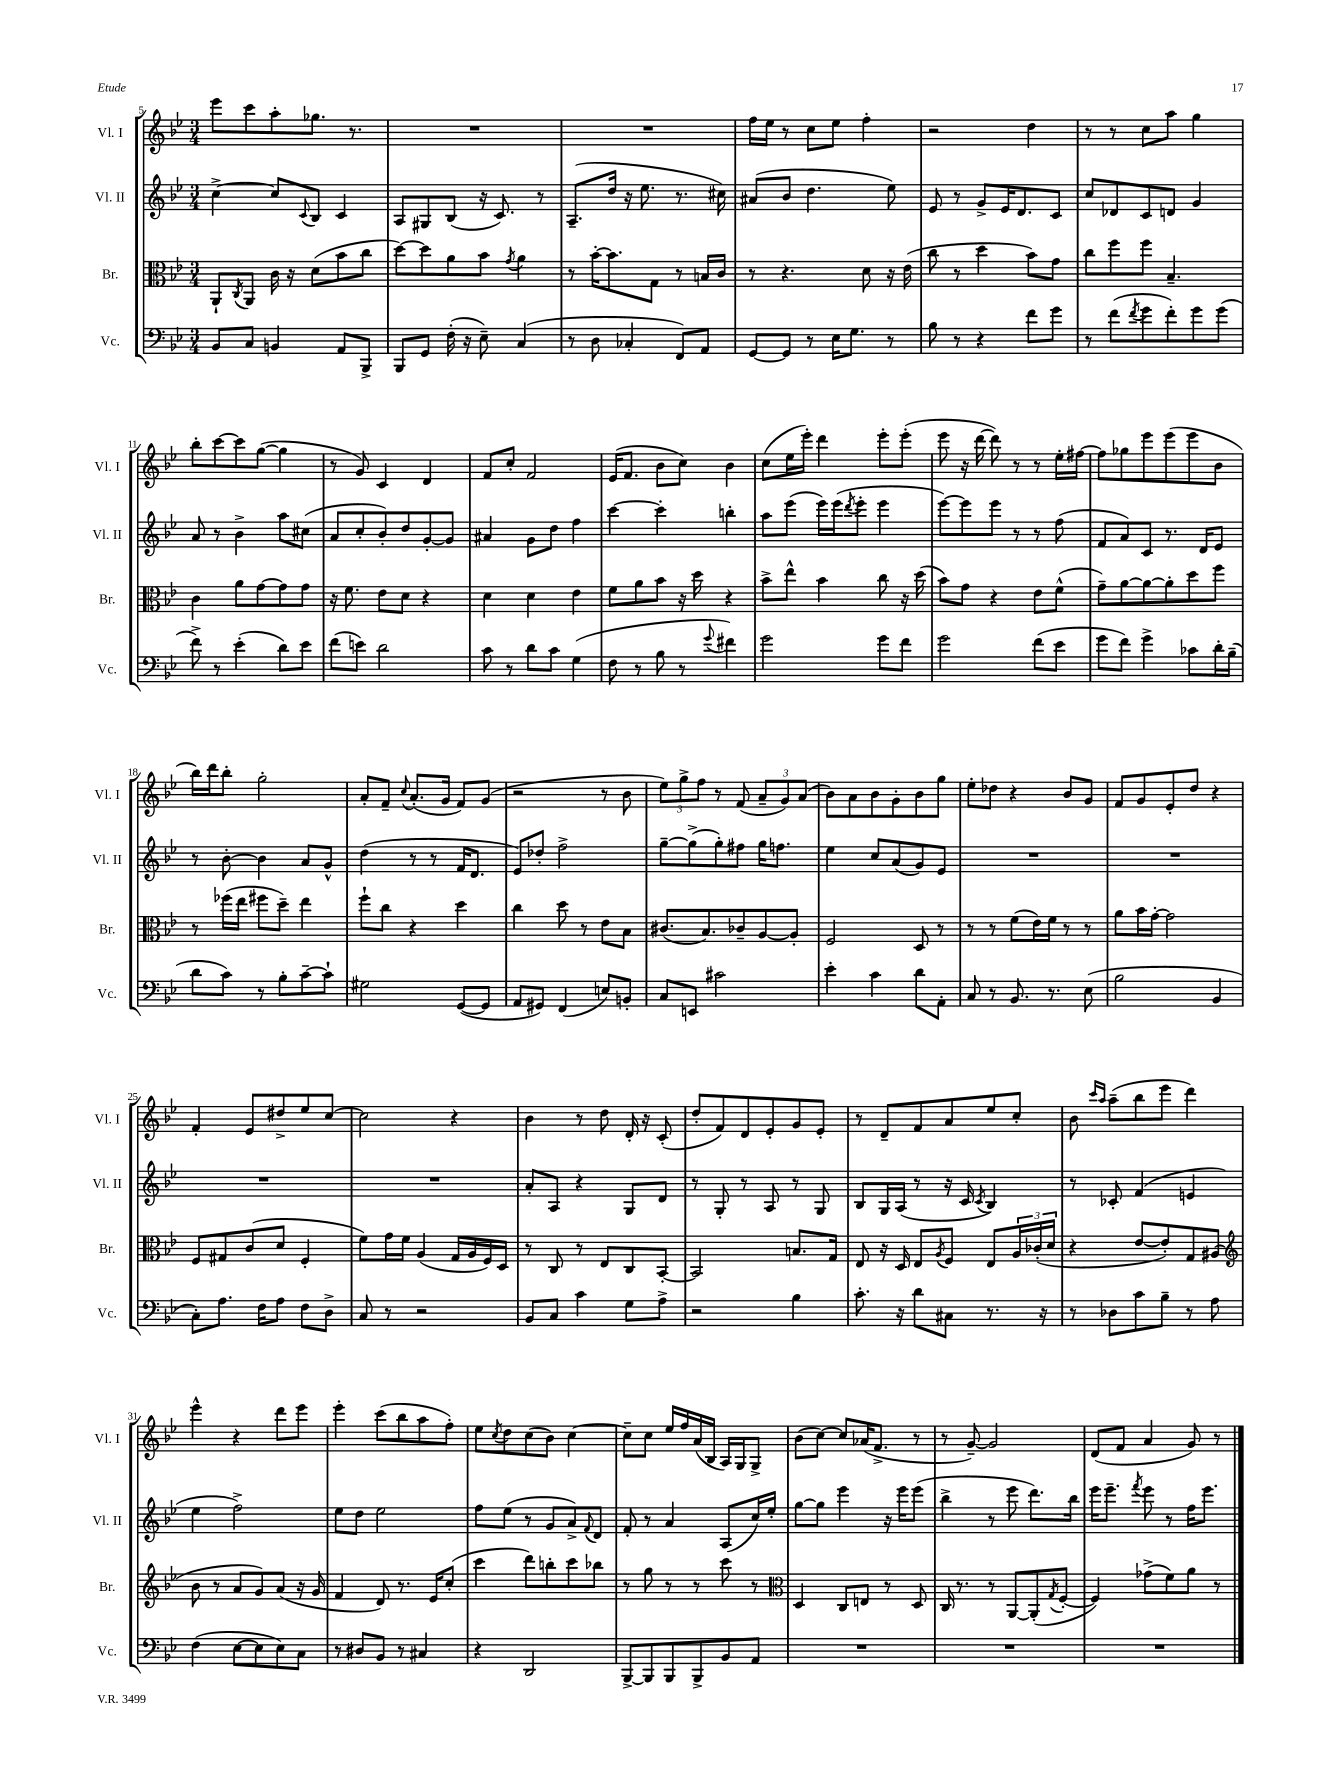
<<
\new StaffGroup <<
\new Staff = "s0" \with { instrumentName = "Vl. I" shortInstrumentName = "Vl. I" } {
    \clef treble \key bes \major \numericTimeSignature \time 3/4
    ees'''8 c'''8 a''8-. ges''8. r8. |
    R2. |
    R2. |
    f''16 ees''16 r8 c''8 ees''8 f''4-. |
    r2 d''4 |
    r8 r8 c''8 a''8 g''4 |
    bes''8-. c'''8~ c'''8 g''8~( g''4 |
    r8 g'8) c'4 d'4 |
    f'8 c''8-. f'2 |
    ees'16( f'8. bes'8 c''8) bes'4 |
    c''8( ees''16 ees'''16-.) d'''4 ees'''8-. ees'''8-.( |
    ees'''8 r16 d'''16~ d'''8) r8 r8 ees''16-. fis''16~ |
    fis''8 ges''8 ees'''8 ees'''8( ees'''8 bes'8 |
    bes''16) d'''16 bes''8-. g''2-. |
    a'8-. f'8-- \appoggiatura { c''8 } a'8.-.( g'16 f'8) g'8( |
    r2 r8 bes'8 |
    \tuplet 3/2 { ees''8) g''8-> f''8 } r8 f'8( \tuplet 3/2 { a'8-- g'8) a'8( } |
    bes'8) a'8 bes'8 g'8-. bes'8 g''8 |
    ees''8-. des''8 r4 bes'8 g'8 |
    f'8 g'8 ees'8-. d''8 r4 |
    f'4-. ees'8 dis''8-> ees''8 c''8~ |
    c''2 r4 |
    bes'4 r8 d''8 d'16-. r16 c'8-.( |
    d''8-. f'8) d'8 ees'8-. g'8 ees'8-. |
    r8 d'8-- f'8 a'8 ees''8 c''8-. |
    bes'8 \grace { c'''16 a''16 } a''8--( bes''8 ees'''8 d'''4) |
    ees'''4-^ r4 d'''8 ees'''8 |
    ees'''4-. c'''8( bes''8 a''8 f''8-.) |
    ees''8 \acciaccatura { c''8 } d''8 c''8( bes'8) c''4~ |
    c''8-- c''8 ees''16 f''16 a'16( bes16 a16) g16 g8-> |
    bes'8( c''8~) c''8 aes'16( f'8.-> r8 |
    r8 g'8~--) g'2 |
    d'8( f'8 a'4 g'8) r8 \bar "|." |
}
\new Staff = "s1" \with { instrumentName = "Vl. II" shortInstrumentName = "Vl. II" } {
    \clef treble \key bes \major \numericTimeSignature \time 3/4
    c''4~-> c''8 \appoggiatura { c'8 } bes8 c'4 |
    a8 gis8 bes8( r16 c'8.) r8 |
    a8.--( d''16 r16 ees''8. r8. cis''16) |
    ais'8( bes'8 d''4. ees''8) |
    ees'8 r8 g'8-> ees'16 d'8. c'8 |
    c''8 des'8 c'8 d'8 g'4 |
    a'8 r8 bes'4-> a''8 cis''8( |
    a'8 c''8-. bes'8-.) d''8 g'8~-. g'8 |
    ais'4 g'8 d''8 f''4 |
    c'''4~ c'''4-. b''4-. |
    a''8 ees'''8( ees'''16) ees'''16( \acciaccatura { d'''8 } ees'''8-. ees'''4 |
    ees'''8~) ees'''8 ees'''8 r8 r8 f''8( |
    f'8 a'8) c'8 r8. d'16 ees'8 |
    r8 bes'8~-. bes'4 a'8 g'8-^ |
    d''4( r8 r8 f'16 d'8. |
    ees'8) des''8-. f''2-> |
    g''8~-- g''8->( g''8-.) fis''8 g''16 f''8. |
    ees''4 c''8 a'8( g'8) ees'8 |
    R2. |
    R2. |
    R2. |
    R2. |
    a'8-. a8 r4 g8 d'8 |
    r8 g8-. r8 a8 r8 g8 |
    bes8 g16 a16( r8 r16 c'16 \acciaccatura { c'8 } bes4) |
    r8 ces'8-. f'4( e'4 |
    ees''4 f''2->) |
    ees''8 d''8 ees''2 |
    f''8 ees''8( r8 g'8 a'8->) \appoggiatura { f'8 } d'8 |
    f'8-. r8 a'4 a8( c''16) ees''16-. |
    g''8~ g''8 ees'''4 r16 ees'''16 ees'''8( |
    bes''4-> r8 ees'''8 d'''8.) bes''16 |
    ees'''16 ees'''8.-- \acciaccatura { f'''8 } ees'''8 r8 f''16 ees'''8. \bar "|." |
}
\new Staff = "s2" \with { instrumentName = "Br." shortInstrumentName = "Br." } {
    \clef alto \key bes \major \numericTimeSignature \time 3/4
    a,8-! \acciaccatura { c8 } a,8 c'16 r16 d'8( bes'8 c''8 |
    d''8~) d''8 a'8 bes'8 \acciaccatura { g'8 } a'4 |
    r8 bes'16~-. bes'8. g8 r8 b16 c'16 |
    r8 r4. d'8 r16 ees'16( |
    c''8 r8 d''4 bes'8) g'8 |
    c''8 f''8 f''8 bes4.-- |
    c'4 a'8 g'8~ g'8 g'8 |
    r16 f'8. ees'8 d'8 r4 |
    d'4 d'4 ees'4 |
    f'8 a'8 bes'8 r16 d''16 r4 |
    bes'8-> ees''8-^ bes'4 c''8 r16 d''16( |
    bes'8) g'8 r4 ees'8 f'8-^( |
    g'8--) a'8~ a'8~ a'8-. d''8 f''8 |
    r8 fes''16( ees''16 fis''8 d''8--) ees''4 |
    f''8-! c''8 r4 d''4 |
    c''4 d''8 r8 ees'8 bes8 |
    cis'8.( bes8.) ces'8-- a8~ a8-. |
    f2 d8 r8 |
    r8 r8 f'8( ees'16) f'16 r8 r8 |
    a'8 bes'16 g'16~-. g'2 |
    f8 gis8 c'8( d'8 f4-. |
    f'8) g'16 f'16 a4( g16 a16 f16) d16 |
    r8 c8 r8 ees8 c8 bes,8~-. |
    bes,2 b8. g16 |
    ees8 r16 d16 ees8 \acciaccatura { a8 } f8 ees8 \tuplet 3/2 { a16 ces'16-.( d'16 } |
    r4 ees'8~ ees'8-.) g8 ais8( |
    \clef treble bes'8 r8 a'8 g'8) a'8( r16 g'16 |
    f'4 d'8) r8. ees'16 c''8-.( |
    c'''4 d'''8) b''8-. c'''8 bes''8 |
    r8 g''8 r8 r8 c'''8 r8 |
    \clef alto d4 c8 e8 r8 d8 |
    c16 r8. r8 a,8~ a,8-.( \acciaccatura { g8 } f8~-. |
    f4) ges'8->( f'8) a'8 r8 \bar "|." |
}
\new Staff = "s3" \with { instrumentName = "Vc." shortInstrumentName = "Vc." } {
    \clef bass \key bes \major \numericTimeSignature \time 3/4
    bes,8 c8 b,4 a,8 bes,,8-> |
    bes,,8 g,8 f16-.( r16 ees8--) c4( |
    r8 d8 ces4-. f,8) a,8 |
    g,8~ g,8 r8 ees16 g8. r8 |
    bes8 r8 r4 f'8 g'8 |
    r8 f'8( \acciaccatura { f'8 } g'8 f'8-.) g'8 g'8( |
    f'8->) r8 ees'4-.( d'8) ees'8 |
    f'8( e'8) d'2 |
    c'8 r8 d'8 c'8 g4( |
    f8 r8 bes8 r8 \appoggiatura { g'8 } fis'4) |
    g'2 g'8 f'8 |
    g'2 f'8( ees'8 |
    g'8 f'8) g'4-> ces'8 d'16-. bes16--( |
    d'8 c'8) r8 bes8-. c'8~-- c'8-! |
    gis2 g,8~( g,8 |
    a,8 gis,8) f,4( e8) b,8-. |
    c8 e,8 cis'2 |
    ees'4-. c'4 d'8 a,8-. |
    c8 r8 bes,8. r8. ees8( |
    bes2 bes,4 |
    c8-.) a8. f16 a8 f8 d8-> |
    c8 r8 r2 |
    bes,8 c8 c'4 g8 a8-> |
    r2 bes4 |
    c'8.-. r16 d'8 cis8 r8. r16 |
    r8 des8 c'8 bes8-- r8 a8 |
    f4( ees8~ ees8 ees8) c8 |
    r8 dis8 bes,8 r8 cis4 |
    r4 d,2 |
    bes,,8~-> bes,,8 bes,,8 bes,,8-> bes,8 a,8 |
    R2. |
    R2. |
    R2. \bar "|." |
}
>>
>>
\layout { \context { \Score currentBarNumber = #5 } }
